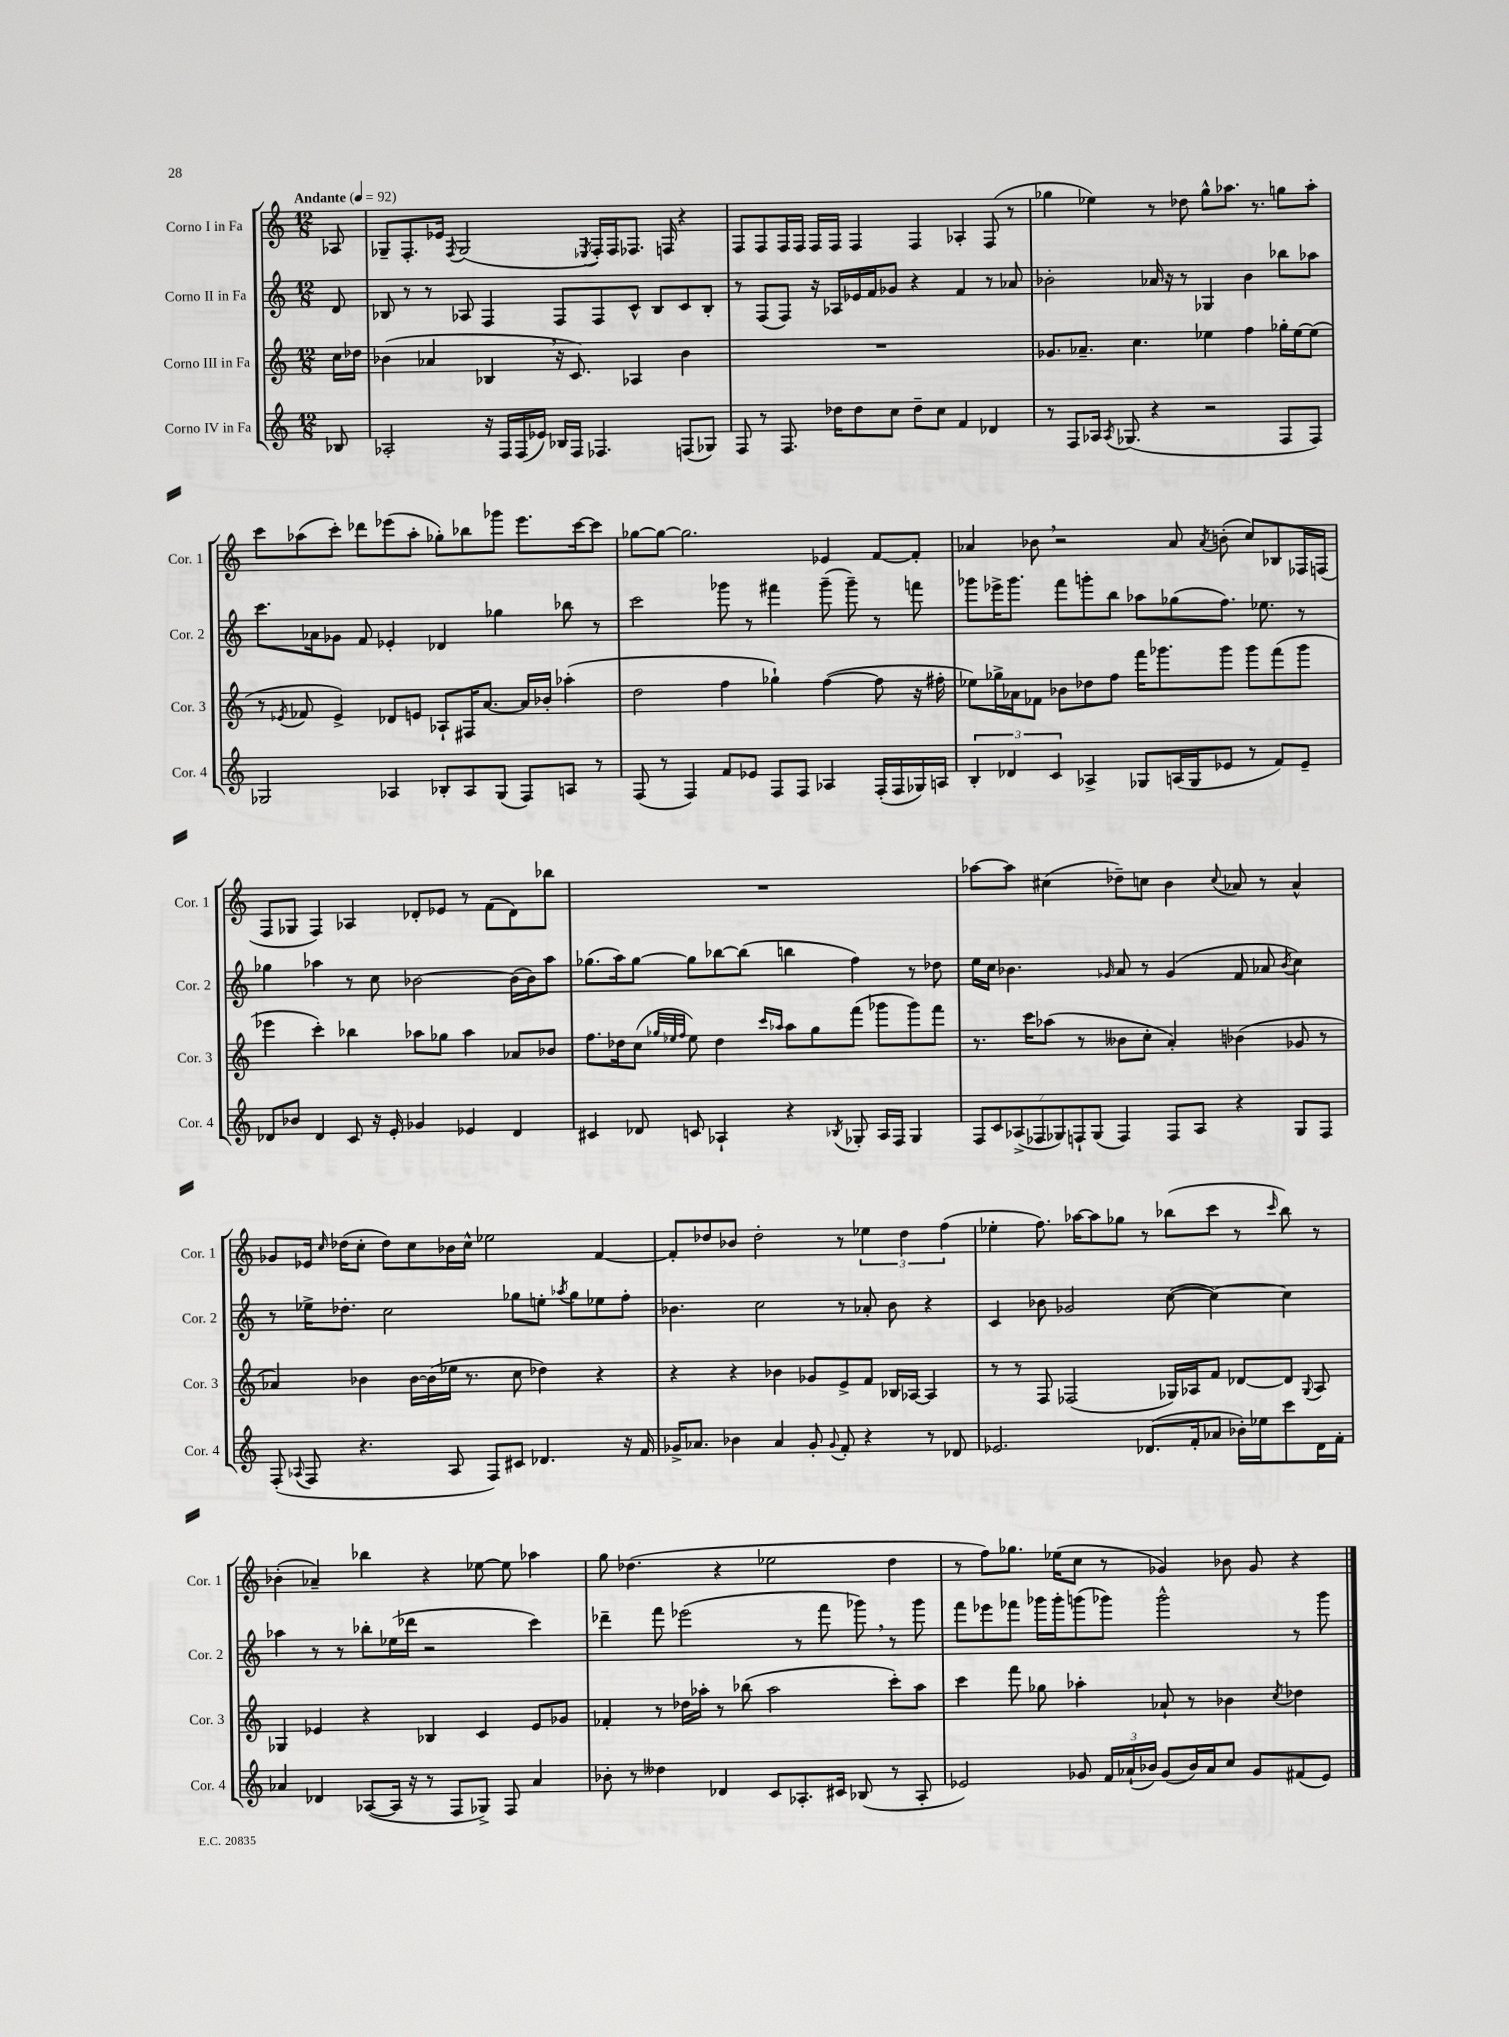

**kern	**kern	**kern	**kern
*staff4	*staff3	*staff2	*staff1
*clefG2	*clefG2	*clefG2	*clefG2
*k[]	*k[]	*k[]	*k[]
*M12/8	*M12/8	*M12/8	*M12/8
*MM92	*MM92	*MM92	*MM92
8B-/	16cc\LL	8d/	8A-/
.	16dd-\JJ	.	.
=	=	=	=
2A-'/	(4b-\	8B-/	8G-~/L
.	.	8r	8.F'/
.	4a-/	8r	.
.	.	.	16e-/Jk
.	.	.	8qF/
.	.	8A-/	(2G-/
16r	4B-/	4F/	.
16F/LL	.	.	.
(16F/	.	.	.
16e-/JJ)	.	.	.
16B-/LL	16r	8F/L	.
16F/JJ	8.c/)	.	.
.	.	.	8qE-/
4.F-/	.	8F/	16F'/LL)
.	.	.	16F/J
.	4A-/	8c^^/J	8.F-/J
.	.	8B-/L	.
.	.	.	16F/
(8F/L	4b-\	8c/	4r
8G-/J)	.	8B-'/J	.
=	=	=	=
8F/	1.r	8r	8F/L
8r	.	(8F/L	8F/
8.F/	.	8F/J)	16F/L
.	.	.	16F/JJ
.	.	16r	16F/LL
16dd-\LK	.	16A-/LL	16F/JJ
8dd-\	.	16e-/	4F/
.	.	16f/J	.
8cc\J	.	8g-/J	.
8dd-~\L	.	4r	4F/
8cc\J	.	.	.
4f/	.	4f/	4A-'/
4d-/	.	8r	(8F/
.	.	8a-/	8r
=	=	=	=
8r	8.g-/L	2b-'\	4gg-\
8F/L	.	.	.
.	8.a-~/J	.	.
16A-/Jk	.	.	4ee-\)
8qA-/	.	.	.
(8.G-/	.	.	.
.	4.cc\	.	.
4r	.	16a-/	8r
.	.	16r	.
.	.	8r	8dd-\
2r	4ee-\	4G-/	8gg-^^\L
.	.	.	8.aa-\J
.	4ff\	4b-\	.
.	.	.	8.r
8F/L	16gg-'\LL	8bb-\L	8gg\L
.	[16ee-\J	.	.
8F/J)	(8ee-\]J	8aa-\J	8aa-'\J
=	=	=	=
2G-/	8r	8.ccc\L	8ccc\L
.	8qe-/	.	.
.	8f-/	.	(8aa-\
.	.	16a-\k	.
.	4e-^/)	8g-\J	8ccc'\J)
.	.	8f/	8ddd-\L
4A-/	8d-/L	4e-'/	(8eee-\
.	8e/J	.	8aa-'\J
8B-'/L	8A-`/L	4d-/	8gg-'\L)
8A-/	16F#/K	.	8bb-\
.	[8.a/J	.	.
(8G-/J	.	4gg-\	8ggg-\J
8F/L)	16a/]LL	.	8.eee-\L
.	16b-'/JJ	.	.
8A/J	(4aa-'\	8bb-\	.
.	.	.	[16ccc\k
8r	.	8r	8ccc\]J
=	=	=	=
(8F/	2dd\	2ccc\	[8gg-\L
8r	.	.	8gg-\_J
4F/)	.	.	2.gg-\]
8f/L	4ff\	8ggg-\	.
8e-/J	.	8r	.
8F/L	4gg-`\)	4fff#\	.
8F/J	.	.	.
4A-/	([4ff\	(8ggg-~\	4e-/
.	.	8ggg-~\)	.
(16F'/LL	8ff\]	8r	[8f/L
16F/	.	.	.
16G-/)	16r	8fff\	8f'/]J
16A/JJ	16ff#'\	.	.
=	=	=	=
6B'/	8ee-\L)	8ggg-\L	4a-/
.	16gg-^\L	16eee-^\K	.
6d-/	.	.	.
.	16a-\J	8.ggg-\J	.
.	8f-\J	.	8b-\
6c/	.	.	.
.	8b-\L	8fff\L	2r
4A-^/	8dd-\	8ggg'\	.
.	8ff\J	8bb\J	.
8G-/L	16fff\LK	8aa-\L	.
.	8.ggg-\	.	.
(16A/L	.	(8gg-\	8a-/
16G-/J	.	.	.
.	.	.	8qa-/
8e-/J	8ggg-\J	8.ff\J)	(8b'\
8r	8ggg-\L	.	8cc/L)
.	.	8.ee-\	.
8f/L)	(8fff\	.	8B-/
8e-~/J	8ggg-\J	8r	16F-/L
.	.	.	(16F/JJ
=	=	=	=
8d-/L	4eee-\	4gg-\	8F/L
8b-/J	.	.	8G-/J
4d-/	4ccc'\)	4aa-\	4F/)
8c/	4bb-\	8r	4A-/
16r	.	8cc\	.
16e'/	.	.	.
4g-/	8aa-\L	[2b-\	8d-'/L
.	8gg-\J	.	8e-/J
4e-/	4aa-\	.	8r
.	.	.	(8f\L
4d-/	8a-/L	(16b-\]LL	8d-\)
.	.	16b-\J)	.
.	8b-/J	8aa-\J	8bb-\J
=	=	=	=
4c#/	8.ff\L	(8.gg-\L	1.r
.	16dd-\k	16aa\k)	.
8d-/	(8cc\J	[8gg-\J	.
.	32qqgg-/LLL	.	.
.	32qqee-/	.	.
.	32qqff/JJJ	.	.
8c/	8ee-\)	8gg-\]L	.
4A-`/	4dd-\	[8bb-\	.
.	.	(8bb-\]J	.
.	16qqccc/LL	.	.
.	16qqaa-/JJ	.	.
4r	8aa-\L	4bb\	.
.	8gg-\	.	.
8qB-/	.	.	.
8G-'/	(8fff\J	4ff\)	.
16A-/LL	8ggg-\L	.	.
16F/JJ	.	.	.
4G-/	8ggg-\)	8r	.
.	8fff\J	8dd-\	.
=	=	=	=
14F/L	8.r	16ee\LL	[8aa-\L
.	.	16cc\JJ	.
14c/	.	.	.
.	.	4.b-\	8aa-\]J
(14A-^/	.	.	.
.	16ccc\LK	.	.
14F-/	.	.	.
.	(8aa-\J	.	(4cc#\
14G-/)	.	.	.
14F`/	.	.	.
.	8r	.	.
(14G-/J	.	.	.
.	.	16qqg-/	.
4F/)	8b--\L	8a/	8dd-~\L)
.	8cc'\J	8r	8cc\J
8F/L	4a'/)	(4g-/	4b\
8A-/J	.	.	.
.	.	.	8qqcc/
4r	(4b-\	8f/	8a-/
.	.	8a-/	8r
.	.	8qb-/	.
8G-/L	8g-/	4cc\)	4a-^^/
8F/J	8r	.	.
=	=	=	=
(8F'/	4a-/)	8r	8g-/L
8qqA-/	.	.	.
8F/	.	16ee-^\LK	16e-/Jk
.	.	.	16qqcc/
.	.	8.dd-'\J	(16dd-\LK
4.r	4b-\	.	8cc'\J
.	.	2cc\	8dd-\L)
.	[16b-\LL	.	8cc\
.	(16b-\]	.	.
8A-/	16ee-\JJ	.	16b-\L
.	8.r	.	16cc^^\JJ
8F/L)	.	.	2ee-\
8c#/J	8cc\	8gg-\L	.
4.d-/	4dd-\)	8ee'\J	.
.	.	8qaa-/	.
.	.	8gg-\L	.
.	4r	8ee-\	[4f/
16r	.	8ff'\J	.
16f/	.	.	.
=	=	=	=
16g-^/LK	4r	4.b-\	8f'/]L
8.a-/J	.	.	.
.	.	.	8dd-/
4b-\	4r	.	8b-/J
.	.	2cc\	2dd-'\
4a-/	4b-\	.	.
8g-'/	8g-/L	.	.
8qqg-/	.	.	.
8f'/	8e^/	8r	8r
4r	8f/J	8a-'/	6ee-\
.	16B-/LL	8b-\	.
.	.	.	6dd-\
.	[16A-/JJ	.	.
8r	4A-/]	4r	.
.	.	.	(6ff\
8d-/	.	.	.
=	=	=	=
2.e-/	8r	4c/	4ee-'\
.	8r	.	.
.	8F/	8b-\	8.ff\)
.	(2F-/	2g-/	.
.	.	.	[16aa-\LK
.	.	.	8aa-\]
.	.	.	8gg-\J
(8.d-/L	.	.	8r
.	16G-/LL)	([8cc\	(8bb-\L
16f'/k	16A-/J	.	.
8a-/J	8f/J	4cc\_)	8ccc\J
16b-'\LL)	[8d-/L	.	8r
16ee-\J	.	.	.
.	.	.	16qqccc/
8ccc\	8d-/]J	4cc\]	8bb-\)
.	8qqG-/	.	.
16d-\L	8A-/	.	8r
16f'\JJ	.	.	.
=	=	=	=
4a-/	4G-/	4aa-\	(4b-'\
4d-/	4e-/	8r	4a-~/)
.	.	8r	.
([8A-/L	4r	8bb-'\L	4bb-\
16A-/]Jk	.	(16ee-\L	.
16r	.	16ddd-\JJ	.
8r	4B-/	2r	4r
8F/L	.	.	.
8G-^/J)	4c/	.	[8ee-\
8F/	.	.	8ee-\]
4a-/	8e-/L	4ccc\)	4aa-\
.	8g-/J	.	.
=	=	=	=
8b-'\	4f-'/	4ddd-~\	8gg\
8r	.	.	(4.dd-\
4dd--\	8r	8fff\	.
.	16dd-\LL	(2eee-\	.
.	16aa-'\JJ	.	.
4d-/	8r	.	4r
.	(8bb-\	.	.
8c/L	2aa-\	.	2ee-\
8.A-'/	.	8r	.
.	.	8fff\	.
16c#/Jk	.	.	.
(8B-/	.	8ggg-\)	.
8r	8ccc'\L)	8r	4dd-\
8A-'/	8aa-\J	8ggg-\	.
=	=	=	=
2e-/)	4ccc\	8fff\L	8r
.	.	8eee-\	8ff\L)
.	8fff\	8fff-\J	8.gg-\J
.	8gg-\	16ggg-\LL	.
.	.	16ggg-'\J	(16ee-\LK
8g-/	4aa-'\	(8ggg\	8cc\J
24f/LL	.	8ggg-\J)	8r
(24a-`/	.	.	.
24b-/JJ)	.	.	.
(8g-/L	8a-`/	2ggg-^^\	4g-/)
16b-/L)	8r	.	.
16a-/J	.	.	.
8cc/J	4b-\	.	8b-\
8g-/L	.	.	8g-/
.	8qcc/	.	.
(8f#/	4dd-\	8r	4r
8e-/J)	.	8ggg-\	.
==	==	==	==
*-	*-	*-	*-
